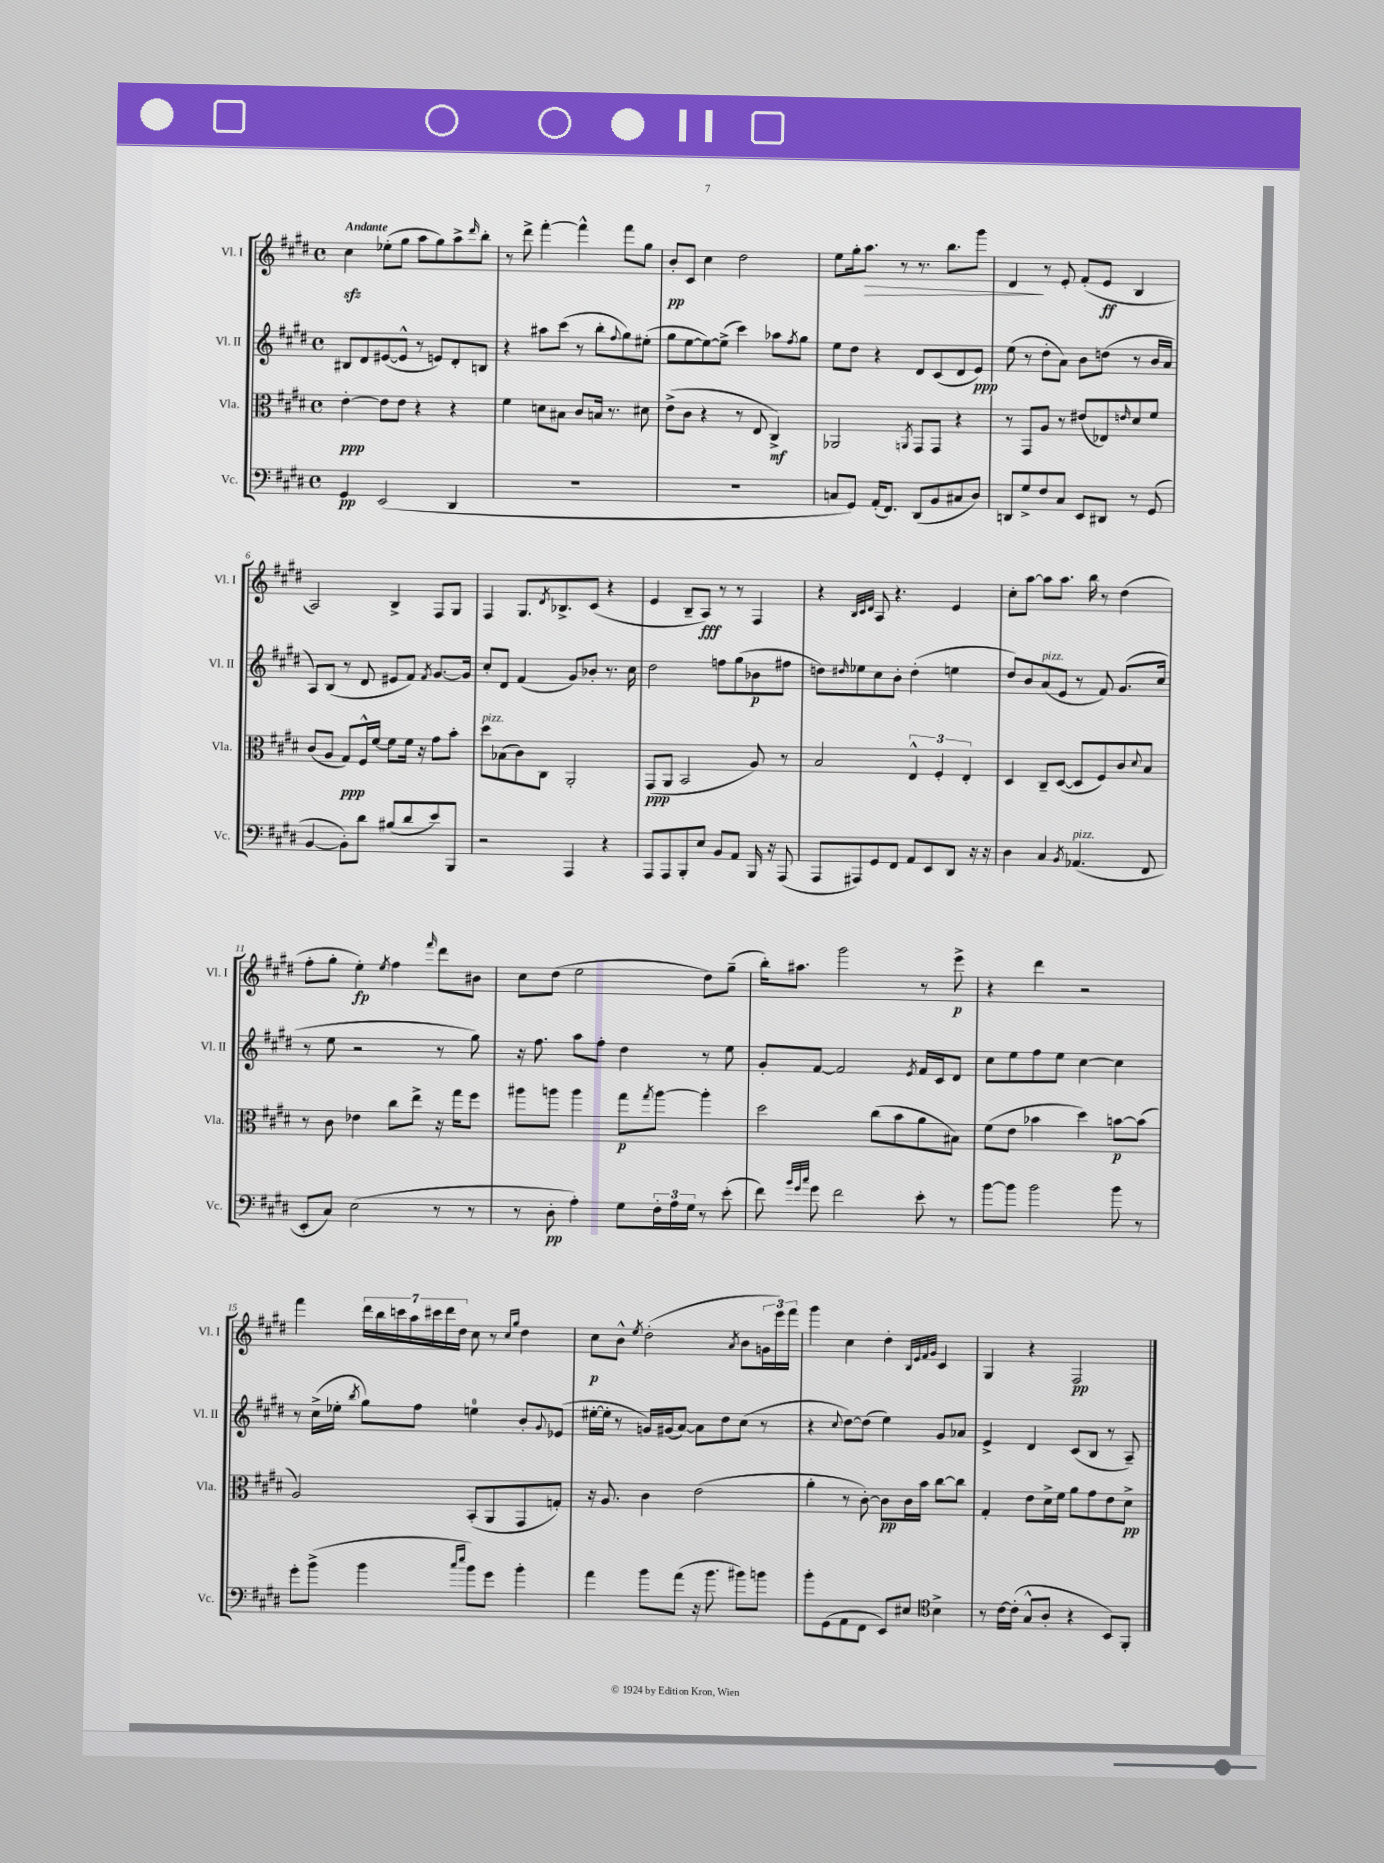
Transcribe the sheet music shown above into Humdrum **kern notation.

**kern	**dynam	**kern	**dynam	**kern	**dynam	**kern	**dynam
*part4	*part4	*part3	*part3	*part2	*part2	*part1	*part1
*staff4	*staff4	*staff3	*staff3	*staff2	*staff2	*staff1	*staff1
*I"Vc.	*	*I"Vla.	*	*I"Vl. II	*	*I"Vl. I	*
*I'Vc.	*	*I'Vla.	*	*I'Vl. II	*	*I'Vl. I	*
*clefF4	*	*clefC3	*	*clefG2	*	*clefG2	*
*k[f#c#g#d#]	*	*k[f#c#g#d#]	*	*k[f#c#g#d#]	*	*k[f#c#g#d#]	*
*M4/4	*	*M4/4	*	*M4/4	*	*M4/4	*
*met(c)	*	*met(c)	*	*met(c)	*	*met(c)	*
=1	=1	=1	=1	=1	=1	=1	=1
!	!	!	!	!	!	!LO:TX:a:B:t=Andante	!
4GG#/	pp	[4e'\	ppp	8B#X/L	.	4cc#zz\	.
.	.	.	.	8d#/	.	.	.
(2EE/	.	8e\L]	.	([8e#X/	.	(8ee-X'\L	.
.	.	8e\J	.	8e#^^/J]	.	8gg#\J	.
.	.	4r	.	8r	.	8aa\L	.
.	.	.	.	8en/L)	.	8gg#\)	.
4DD#/	.	4r	.	8d#'/	.	8aa^\	.
.	.	.	.	.	.	16qqddd#/	.
.	.	.	.	8Bn/J	.	8bb'\J	.
=2	=2	=2	=2	=2	=2	=2	=2
1r	.	4f#\	.	4r	.	8r	.
.	.	.	.	.	.	8ddd#^\	.
.	.	8dn\L	.	8aa#X\L	.	[4fff#'\	.
.	.	8B#X\J	.	(8ccc#\J	.	.	.
.	.	8c#/L	.	8r	.	4fff#^^\]	.
.	.	16Bn/Jk	.	8bb'\L	.	.	.
.	.	8.r	.	.	.	.	.
.	.	.	.	8qqff#/	.	.	.
.	.	.	.	8gg#\)	.	8fff#\L	.
.	.	8d#X\	.	(8ee#X'\J	.	8gg#\J	.
=3	=3	=3	=3	=3	=3	=3	=3
1r	.	(8e^\L	.	8gg#\L	.	8b'/L	pp
.	.	8c#\J	.	[8ee\	.	8c#/J	.
.	.	4r	.	8ee\_)	.	4cc#\	.
.	.	.	.	(8ee^\J]	.	.	.
.	.	8r	.	4ccc#\)	.	2dd#\	.
.	.	8E/	.	.	.	.	.
.	.	4C#^/)	mf	8aa-X\L	.	.	.
.	.	.	.	8qff#/	.	.	.
.	.	.	.	8gg#\J	.	.	.
=4	=4	=4	=4	=4	=4	=4	=4
8Cn/L	.	2AA-X/	.	8ee\L	.	8ee\L	.
8GG#/J)	.	.	.	8dd#\J	.	16gg#'\k	.
!	!	!	!	!	!	!	!LO:HP:b
.	.	.	.	.	.	8.aa\J	>
(16AA'/KL	.	.	.	4r	.	.	.
8.FF#/J)	.	.	.	.	.	.	.
.	.	.	.	.	.	8r	.
.	.	8qAAn/	.	.	.	.	.
(8DD#/L	.	8GG#/L	.	8d#/L	.	8.r	.
8BB/	.	8GG#/J	.	(8c#/	.	.	.
.	.	.	.	.	.	8.bb\L	.
8C#X/	.	4r	.	8d#/	.	.	.
8D#/J)	.	.	.	8e/J)	ppp	8ggg#\J	.
=5	=5	=5	=5	=5	=5	=5	=5
8DDn/L	.	8r	.	(8ee\	.	4d#/	.
8G#^/	.	8GG#/L	.	8r	.	.	.
8F#/	.	8A/J	.	8dd#'\L	.	8r	]
8C#/J	.	8r	.	8a\J)	.	8e'/	.
8EE/L	.	(8e#X/L	.	8b\L	.	(8f#'/L	.
8DD#X/J	.	8E-X/)	.	(8ddn\J	.	8e/J	ff
.	.	16qqen/	.	.	.	.	.
8r	.	8d#/	.	8r	.	4B/	.
(8GG#/	.	8f#/J	.	16b/LL	.	.	.
.	.	.	.	16a/JJ	.	.	.
!!LO:LB:g=z
=6	=6	=6	=6	=6	=6	=6	=6
[4BB/	.	(8c#/L	.	8A/L)	.	2A/)	.
.	.	8A/J	.	(8B/J	.	.	.
8BB'\L])	.	8G#/L)	ppp	8r	.	.	.
8d#\J	.	16F#^^/L	.	8d#/	.	.	.
.	.	[16f#/JJ	.	.	.	.	.
(8B#X/L	.	8f#\L]	.	8e#X/L	.	4B^/	.
8d#/	.	16f#\Jk	.	8f#/J)	.	.	.
.	.	16r	.	.	.	.	.
.	.	.	.	8qf#/	.	.	.
8e/)	.	8g#\L	.	[8.g#/L	.	8F#/L	.
8BBB/J	.	8b'\J	.	.	.	8G#/J	.
.	.	.	.	16g#/Jk]	.	.	.
=7	=7	=7	=7	=7	=7	=7	=7
!	!	!LO:TX:a:i:t=pizz.	!	!	!	!	!
2r	.	8dd#\L	.	8cc#'/L	.	4F#/	.
.	.	(8B-X\	.	8d#/J	.	.	.
.	.	8c#\)	.	(4f#/	.	8.G#/L	.
.	.	8C#\J	.	.	.	.	.
.	.	.	.	.	.	8qd#/	.
.	.	.	.	.	.	8.B-X^/	.
4AAA/	.	2AA'/	.	8g#/L)	.	.	.
.	.	.	.	8b-X'/J	.	(8c#/J	.
4r	.	.	.	8.r	.	4r	.
.	.	.	.	16cc#\	.	.	.
=8	=8	=8	=8	=8	=8	=8	=8
8AAA/L	.	(8GG#/L	ppp	2dd#\	.	4e/	.
8AAA/	.	8AA/J	.	.	.	.	.
8BBB'/	.	2BB/	.	.	.	8B~/L	.
8E/J	.	.	.	.	.	8A/J)	fff
8BB/L	.	.	.	8ffn\L	.	8r	.
8AA/J	.	.	.	(8gg#\	.	8r	.
16BBB/	.	8A/)	.	8b-X\	p	4F#/	.
16r	.	.	.	.	.	.	.
(8AAA/	.	8r	.	8ff#X\J	.	.	.
=9	=9	=9	=9	=9	=9	=9	=9
8AAA/L	.	2B/	.	8ddn\L)	.	4r	.
.	.	.	.	16qqdd#X/	.	.	.
8AAA#X/)	.	.	.	8ee-X\	.	.	.
.	.	.	.	.	.	32qqB/LLL	.
.	.	.	.	.	.	32qqc#/	.
.	.	.	.	.	.	32qqd#/JJJ	.
8GG#/	.	.	.	8cc#\	.	8A/	.
8FF#/J	.	.	.	8b'\J	.	4.r	.
8AA/L	.	6E^^/	.	(4dd#'\	.	.	.
8EE/	.	.	.	.	.	.	.
.	.	6F#'/	.	.	.	.	.
8DD#/J	.	.	.	4een\	.	4e/	.
.	.	6E'/	.	.	.	.	.
16r	.	.	.	.	.	.	.
16r	.	.	.	.	.	.	.
=10	=10	=10	=10	=10	=10	=10	=10
4D#\	.	4D#/	.	8dd#/L)	.	8cc#'\L	.
.	.	.	.	8b/	.	[8aa\J	.
!	!	!	!	!LO:TX:a:i:t=pizz.	!	!	!
4C#/	.	8C#~/L	.	(8a/	.	8aa\L]	.
.	.	([8D#/J	.	8e/J	.	8.aa\J	.
8qBB/	.	.	.	.	.	.	.
!LO:TX:a:i:t=pizz.	!	!	!	!	!	!	!
(4.AA-X/	.	8D#/L]	.	8r	.	.	.
.	.	.	.	.	.	16bb\	.
.	.	8F#/)	.	8f#/)	.	8r	.
.	.	8c#/	.	(8.g#/L	.	(4dd#\	.
.	.	8qqd#/	.	.	.	.	.
8FF#/	.	8B/J	.	.	.	.	.
.	.	.	.	16cc#/Jk	.	.	.
!!LO:LB:g=z
=11	=11	=11	=11	=11	=11	=11	=11
8EE'/L	.	8r	.	8r	.	8ff#'\L	.
8C#/J)	.	8c#\	.	8ee\	.	8gg#'\J	.
(2E\	.	4e-X\	.	2r	.	4ee'\)	fp
.	.	.	.	.	.	8qee/	.
.	.	8cc#\L	.	.	.	4ff#\	.
.	.	8ee^\J	.	.	.	.	.
.	.	.	.	.	.	16qqfff#/	.
8r	.	16r	.	8r	.	8ddd#\L	.
.	.	16gg#\KL	.	.	.	.	.
8r	.	8ff#\J	.	8gg#\)	.	8b#X\J	.
=12	=12	=12	=12	=12	=12	=12	=12
8r	.	8aa#X\L	.	16r	.	8cc#\L	.
.	.	.	.	8.ff#\	.	.	.
8D#'\	pp	8aan\J	.	.	.	(8dd#\J	.
4A'\)	.	4aa\	.	8aa\L	.	2ee\	.
.	.	.	.	8ff#'\J	.	.	.
8G#\L	.	8gg#\L	p	4dd#\	.	.	.
.	.	8qgg#/	.	.	.	.	.
24F#'\L	.	[8aa\J	.	.	.	.	.
24A\	.	.	.	.	.	.	.
24G#\JJ	.	.	.	.	.	.	.
8r	.	4aa'\]	.	8r	.	8dd#\L)	.
(8e'\	.	.	.	8ee\	.	(8gg#~\J	.
=13	=13	=13	=13	=13	=13	=13	=13
8f#\)	.	2dd#\	.	8g#'/L	.	16bb'\KL)	.
.	.	.	.	.	.	8.aa#X\J	.
32qqb/LLL	.	.	.	.	.	.	.
32qqg#/	.	.	.	.	.	.	.
32qqcc#/JJJ	.	.	.	.	.	.	.
8g#\	.	.	.	[8f#/J	.	.	.
2f#\	.	.	.	2f#/]	.	2ggg#\	.
.	.	(8cc#\L	.	.	.	.	.
.	.	8b\	.	.	.	.	.
.	.	.	.	8qe/	.	.	.
8e'\	.	8a\	.	16f#/LL	.	8r	.
.	.	.	.	16c#/J	.	.	.
8r	.	8B#X\J)	.	8d#/J	.	8eee^\	p
=14	=14	=14	=14	=14	=14	=14	=14
[8b\L	.	(8f#\L	.	8cc#\L	.	4r	.
8b\J]	.	8e\J	.	8ee\	.	.	.
2b\	.	4b-X\	.	8ff#\	.	4ddd#\	.
.	.	.	.	8ee\J	.	.	.
.	.	4dd#\)	.	[4cc#\	.	2r	.
8b\	.	[8bn\L	p	4cc#\]	.	.	.
8r	.	(8b\J]	.	.	.	.	.
!!LO:LB:g=z
=15	=15	=15	=15	=15	=15	=15	=15
8g#'\L	.	2A/)	.	8r	.	4fff#\	.
(8b^\J	.	.	.	(16cc#^\LL	.	.	.
.	.	.	.	16ee-X'\JJ	.	.	.
.	.	.	.	8qbb/	.	.	.
4b\	.	.	.	8gg#\L)	.	28ddd#\LL	.
.	.	.	.	.	.	28bb\	.
.	.	.	.	.	.	28cccn\	.
.	.	.	.	.	.	28aa\	.
.	.	.	.	8ff#\J	.	.	.
.	.	.	.	.	.	28ccc#X\	.
.	.	.	.	.	.	28ddd#\	.
.	.	.	.	.	.	28dd#\JJ	.
16qqcc#/LL	.	.	.	.	.	.	.
16qqee/JJ	.	.	.	.	.	.	.
8b\L)	.	(8BB'/L	.	4een\	.	8cc#\	.
8g#\J	.	8AA/	.	.	.	8r	.
.	.	.	.	.	.	16qqcc#/LL	.
.	.	.	.	.	.	16qqgg#/JJ	.
4b'\	.	8GG#/	.	8b'/L	.	4dd#\	.
.	.	.	.	8qqg#/	.	.	.
.	.	8Gn'/J)	.	(8e-X/J	.	.	.
=16	=16	=16	=16	=16	=16	=16	=16
4a\	.	16r	.	[16ee#X'\LL	.	8cc#\L	p
.	.	8.A/	.	16ee#'\JJ]	.	.	.
.	.	.	.	8r	.	8b^^\J	.
.	.	.	.	.	.	8qee/	.
8b\L	.	4c#\	.	16gn/LL)	.	(2dd#'\	.
.	.	.	.	(16g#X/J	.	.	.
(8a\J	.	.	.	[8a/J)	.	.	.
16r	.	(2e\	.	8a\L]	.	.	.
8.b\	.	.	.	.	.	.	.
.	.	.	.	8dd#\	.	.	.
.	.	.	.	.	.	8qa/	.
8b#X\L)	.	.	.	(8cc#\J	.	8b\L	.
8bn\J	.	.	.	8r	.	24gn\L	.
.	.	.	.	.	.	24eee\)	.
.	.	.	.	.	.	24fff#\JJ	.
=17	=17	=17	=17	=17	=17	=17	=17
8b'\L	.	4a'\	.	4r	.	4ggg#\	.
(8GG#\	.	.	.	.	.	.	.
.	.	.	.	8qqcc#/	.	.	.
8AA\	.	8r	.	[8dd#\L)	.	4cc#\	.
8FF#\J	.	[8c#'\)	.	(8dd#\J]	.	.	.
8EE/L)	.	8c#\L]	pp	4ee\)	.	4dd#'\	.
8E#X/J	.	16c#\L	.	.	.	.	.
.	.	16b\JJ	.	.	.	.	.
*clefC4	*	*	*	*	*	*	*
.	.	.	.	.	.	32qqB/LLL	.
.	.	.	.	.	.	32qqe/	.
.	.	.	.	.	.	32qqf#/	.
.	.	.	.	.	.	32qqg#/JJJ	.
4B^\	.	[8cc#\L	.	8g#/L	.	4c#/	.
.	.	8cc#\J]	.	8a-X/J	.	.	.
=18	=18	=18	=18	=18	=18	=18	=18
8r	.	4G#'/	.	4e^/	.	4G#/	.
[16c#\LL	.	.	.	.	.	.	.
(16c#'\JJ]	.	.	.	.	.	.	.
8G#^^/L	.	8e\L	.	4d#/	.	4r	.
8A'/J	.	16d#^\L	.	.	.	.	.
.	.	16f#\JJ	.	.	.	.	.
4r	.	8a\L	.	(8c#/L	.	2F#/	pp
.	.	8g#\	.	8B/J	.	.	.
8BB/L)	.	8e\	.	8r	.	.	.
8FF#'/J	.	8d#^\J	pp	8A~/)	.	.	.
==	==	==	==	==	==	==	==
*-	*-	*-	*-	*-	*-	*-	*-
